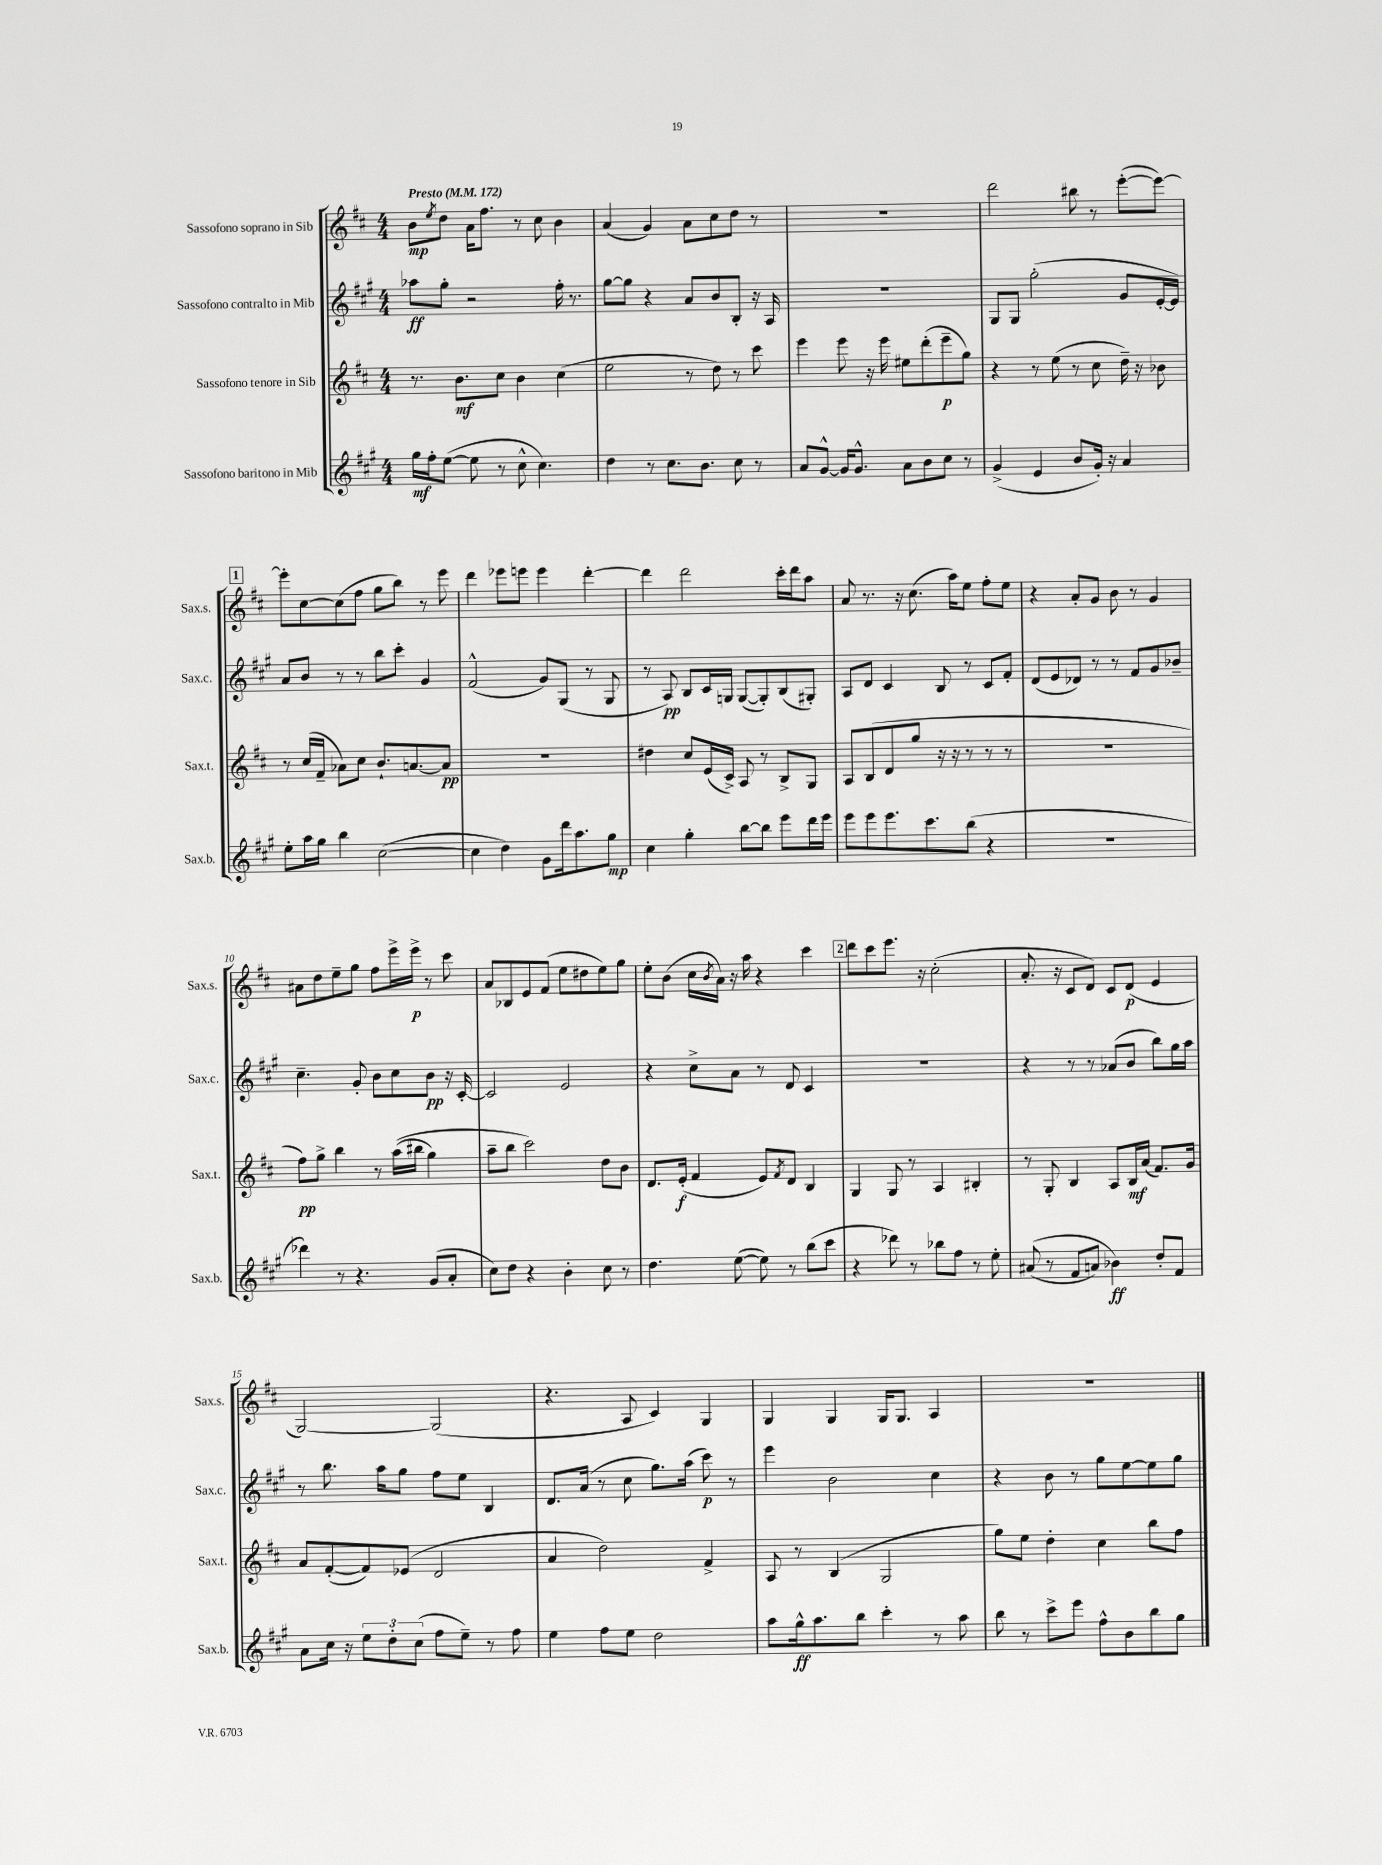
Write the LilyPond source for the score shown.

<<
\new StaffGroup <<
\new Staff = "s0" \with { instrumentName = "Sassofono soprano in Sib" shortInstrumentName = "Sax.s." } {
    \clef treble \key d \major \numericTimeSignature \time 4/4 \tempo "Presto" 4 = 172
    b'8\mp \acciaccatura { e''8 } d''8 a'16 fis''8. r8 cis''8 b'4 |
    a'4( g'4) a'8 cis''8 d''8 r8 |
    R1 |
    d'''2 bis''8 r8 e'''8~-.( e'''8~) |
    \mark \markup { \box "1" } e'''8-. cis''8~ cis''8( fis''8 g''8 b''8) r8 e'''8 |
    d'''4 ees'''8 e'''8 e'''4 d'''4~-. |
    d'''4 d'''2 cis'''16-. d'''16 a''8 |
    a'8 r8. r16 cis''8.( a''16) e''8 fis''8-. e''8 |
    r4 a'8-. g'8 b'8 r8 g'4 |
    ais'8 d''8 e''8-- g''8 fis''8 e'''16-> e'''16->\p r8 cis'''8 |
    a'8 bes8 e'8 fis'8( e''8 dis''8 e''8) g''8 |
    e''8-. b'8( cis''16 \acciaccatura { b'8 } a'16) r16 a''16 r4 cis'''4 |
    \mark \markup { \box "2" } d'''8 cis'''8 e'''8. r16 cis''2-.( |
    a'8.-. r16 cis'8 d'8) cis'8 d'8\p( e'4 |
    g2~) g2( |
    r4. a8 cis'4) g4 |
    g4 g4 g16 g8. a4 |
    R1 \bar "|." |
}
\new Staff = "s1" \with { instrumentName = "Sassofono contralto in Mib" shortInstrumentName = "Sax.c." } {
    \clef treble \key a \major \numericTimeSignature \time 4/4
    aes''8\ff gis''8-. r2 fis''16-. r8. |
    gis''8~ gis''8 r4 a'8 b'8 b8-. r16 a16 |
    R1 |
    gis8 gis8 gis''2-.( gis'8 e'16~-. e'16) |
    \mark \markup { \box "1" } a'8 b'8 r8 r8 b''8 cis'''8-. gis'4 |
    fis'2-^( gis'8) gis8( r8 gis8 |
    r8 a8\pp) b8 cis'16 g16 g8~( g8-.) b8( gis8-.) |
    a8 d'8 cis'4 b8 r8 cis'8 fis'8-. |
    d'8( e'8 des'8) r8 r8 fis'8 gis'8 bes'8-- |
    cis''4.-- gis'8-. b'8 cis''8 b'8\pp r16 cis'16~-. |
    cis'2 e'2 |
    r4 cis''8-> a'8 r8 d'8 cis'4 |
    \mark \markup { \box "2" } R1 |
    r4 r8 r8 aes'8( b'8 b''8) gis''16 a''16 |
    r8 b''8. a''16 gis''8 fis''8 e''8 b4 |
    d'8. a'16( r8 cis''8 gis''8.) a''16( cis'''8\p) r8 |
    e'''4 b'2 cis''4 |
    r4 b'8 r8 gis''8 e''8~ e''8 gis''8 \bar "|." |
}
\new Staff = "s2" \with { instrumentName = "Sassofono tenore in Sib" shortInstrumentName = "Sax.t." } {
    \clef treble \key d \major \numericTimeSignature \time 4/4
    r8. b'8.\mf cis''8 b'4 cis''4( |
    e''2 r8 d''8) r8 cis'''8 |
    e'''4 e'''8 r16 e'''16 eis''8 d'''8-.( e'''8--\p g''8) |
    r4 r8 e''8( r8 cis''8 d''16--) r16 bes'8 |
    \mark \markup { \box "1" } r8 cis''16( fis'16-- aes'8) cis''8 b'8.-! a'8.~ a'8\pp |
    R1 |
    dis''4 cis''8 e'16( cis'16->) a8 r8 b8-> g8 |
    a8 b8( d'8 g''8 r16 r16 r8 r8 r8 |
    R1 |
    fis''8\pp) g''8-> b''4 r8 a''16(\( bis''16 g''4) |
    a''8-- b''8 cis'''2\) d''8 b'8 |
    d'8. e'16-.\f( fis'4 e'8) \acciaccatura { fis'8 } d'8 b4 |
    \mark \markup { \box "2" } g4 g8 r8 a4 bis4-. |
    r8 g8-. b4 a8 b16\mf a'16( fis'8.) g'16 |
    a'8 fis'8~-.( fis'8) ees'8( d'2 |
    a'4 d''2) fis'4-> |
    a8 r8 b4( g2 |
    g''8) e''8 d''4-. cis''4 b''8 fis''8 \bar "|." |
}
\new Staff = "s3" \with { instrumentName = "Sassofono baritono in Mib" shortInstrumentName = "Sax.b." } {
    \clef treble \key a \major \numericTimeSignature \time 4/4
    gis''16\mf fis''16-. e''8~( e''8 r8 cis''8-^ cis''4.) |
    d''4 r8 cis''8. b'8. cis''8 r8 |
    a'8 gis'8~-^ gis'16 gis'8.-^ a'8 b'8 cis''8 r8 |
    gis'4->( e'4 b'8 gis'16-.) r16 a'4 |
    \mark \markup { \box "1" } e''8-. a''16 gis''16 b''4 cis''2~( |
    cis''4 d''4) gis'8 d'''16 a''8. gis''8\mp |
    cis''4 gis''4-. b''8~ b''8 e'''8 d'''16 e'''16 |
    e'''8 e'''8 e'''8. cis'''8. b''8( r4 |
    R1 |
    des'''4) r8 r4. gis'8( a'8-. |
    cis''8) d''8 r4 b'4-. cis''8 r8 |
    d''4. e''8~( e''8) r8 b''8( cis'''8 |
    \mark \markup { \box "2" } r4 des'''8) r8 bes''8 fis''8 r8 e''8-. |
    ais'8(\( r8 fis'8 a'8) bes'4\ff\) d''8-. fis'8 |
    a'8 cis''16 r16 \tuplet 3/2 { e''8 d''8-. cis''8( } fis''8 e''8--) r8 fis''8 |
    e''4 fis''8 e''8 d''2 |
    a''8 gis''16-^\ff a''8. b''8 cis'''4-. r8 a''8 |
    b''8 r8 cis'''8-> e'''8 fis''8-^ b'8 b''8 gis''8 \bar "|." |
}
>>
>>
